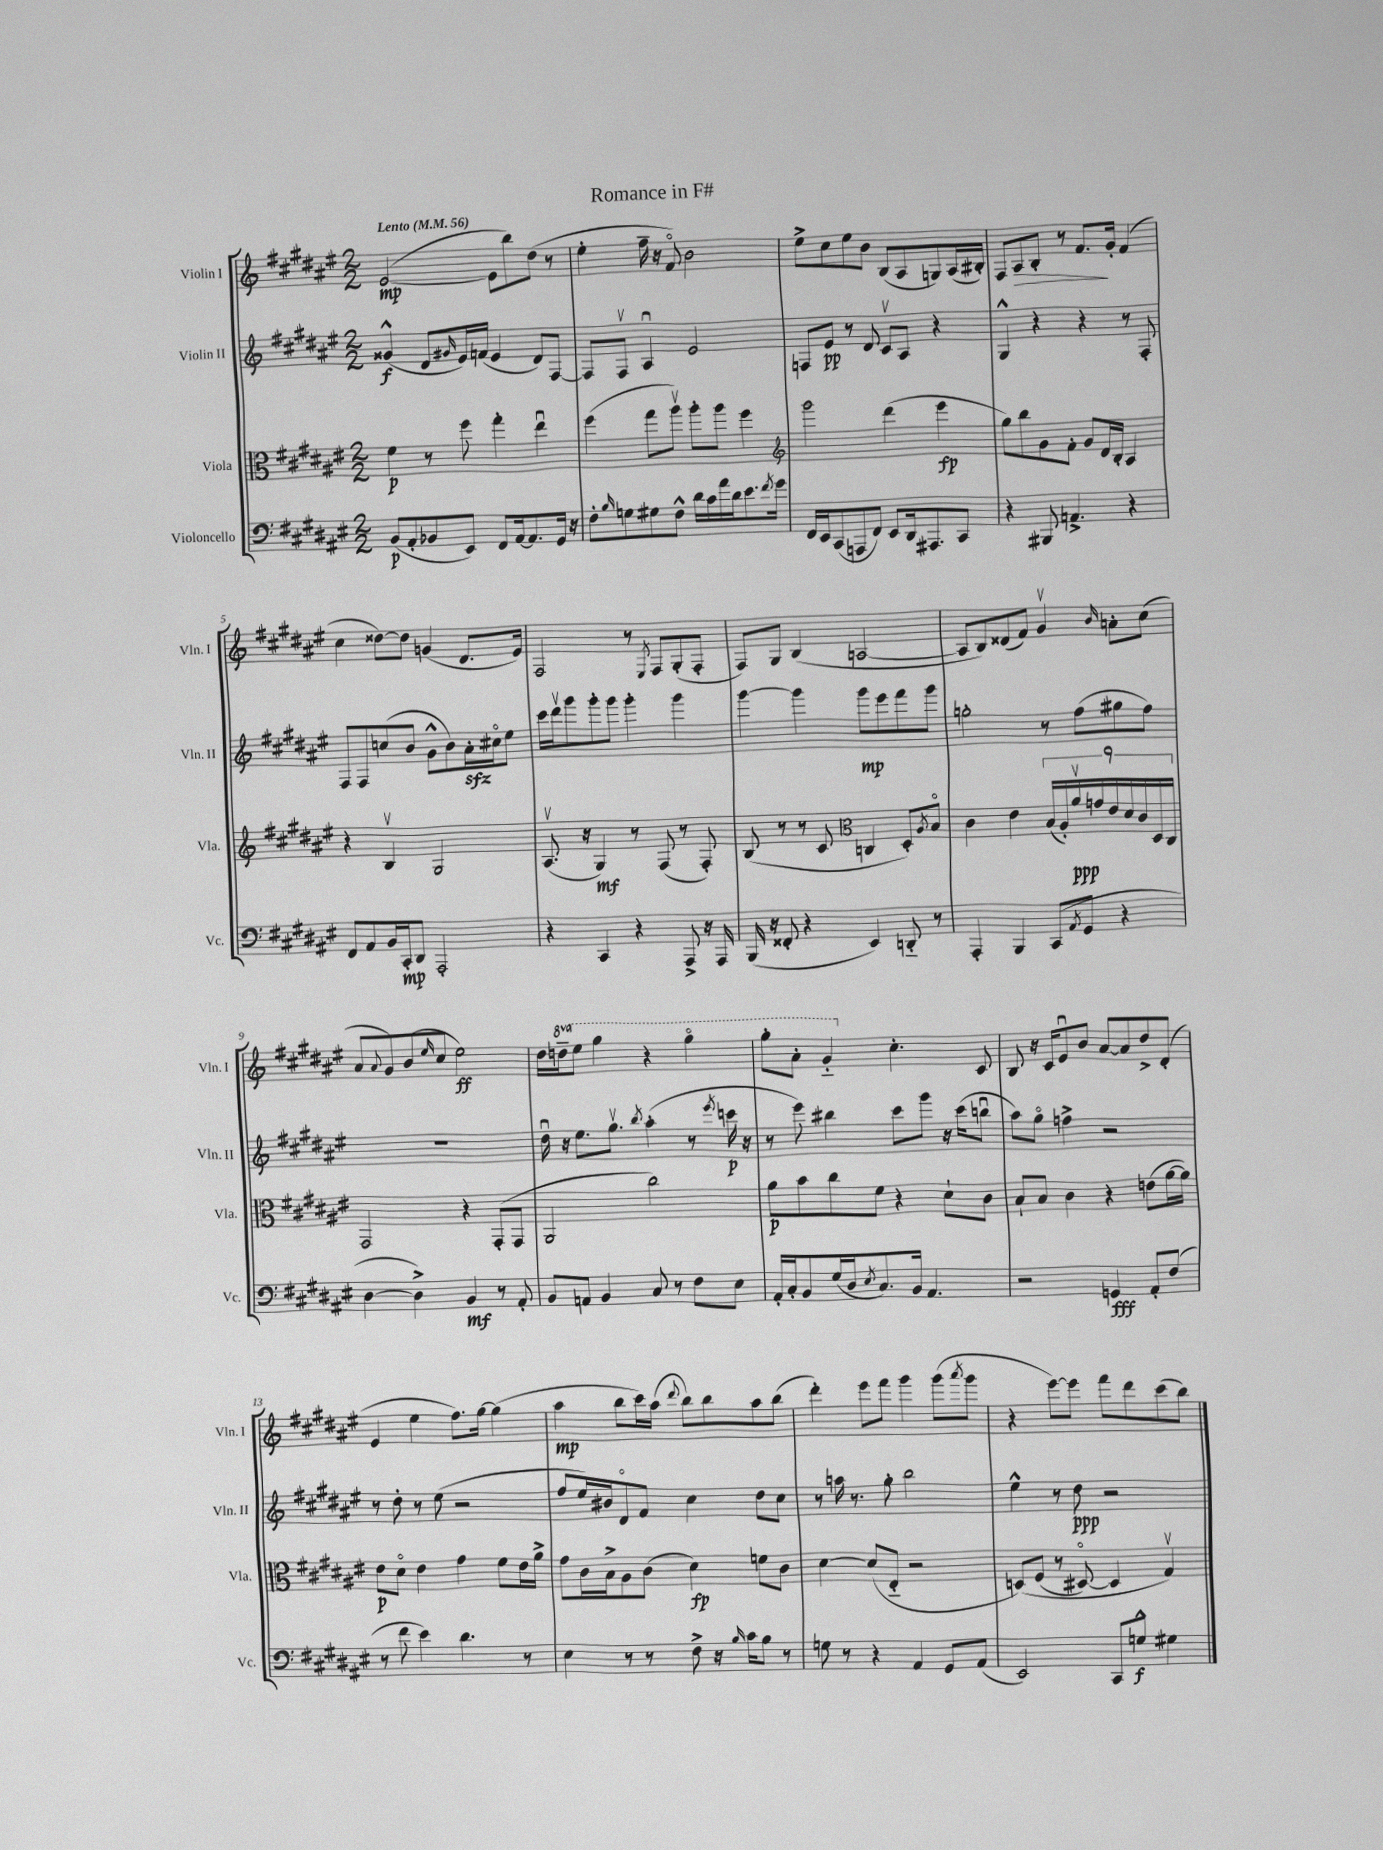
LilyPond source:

\header { title = "Romance in F#" }
<<
\new StaffGroup <<
\new Staff = "s0" \with { instrumentName = "Violin I" shortInstrumentName = "Vln. I" } {
    \clef treble \key fis \major \numericTimeSignature \time 2/2 \set Staff.ottavationMarkups = #ottavation-simple-ordinals \tempo "Lento" 4 = 56
    eis'2~\mp( eis'8 b''8) dis''8( r8 |
    eis''4-. fis''16-- r16 fis'8\flageolet) b'2 |
    eis''8-> cis''8 eis''8 b'8 b8( ais8 g8) ais16( bis16-.) |
    fis8 ais8\> b8-. r8 fis'8.\! gis'16-. fis'4( |
    cis''4 disis''8~) disis''8 g'4( dis'8. eis'16) |
    fis2 r8 \acciaccatura { eis8 } fis8 gis8-.( fis8-. |
    fis8) gis8 b4( a2~ |
    a8 b8) disis'8( fis'8) gis'4\upbow \grace { b'16 } a'8-. cis''8( |
    ais'8 \appoggiatura { ais'8 } gis'8) b'8( \grace { eis''16 } cis''8 eis''2\ff) |
    dis''16 \ottava #1 d'''16-- eis'''8 gis'''4 r4 gis'''4\flageolet |
    gis'''8-. ais''8-. gis''4-_ \ottava #0 cis''4.-. cis'8 |
    b8 r16 cis'16 eis'8\downbow b'8 ais'8~ ais'8 dis''8-> dis'8-.( |
    eis'4 eis''4 fis''8.) gis''16~ gis''4( |
    ais''4\mp b''8 cis'''16) ais''16( \appoggiatura { dis'''8 } b''8) b''8 ais''8 b''8( |
    dis'''4-.) eis'''8 fis'''8 gis'''4 gis'''8( \acciaccatura { ais'''8 } gis'''8 |
    r4 eis'''8~) eis'''8 fis'''8 dis'''8 cis'''8( b''8) \bar "|." |
}
\new Staff = "s1" \with { instrumentName = "Violin II" shortInstrumentName = "Vln. II" } {
    \clef treble \key fis \major \numericTimeSignature \time 2/2
    gisis'4-^\f( dis'8 \grace { gis'16 } eis'16) f'16( eis'4 dis'8) fis8~ |
    fis8 fis8\upbow ais4\downbow eis'2 |
    f8 eis'8\pp r8 dis'8 cis'8\upbow ais8 r4 |
    gis4-^ r4 r4 r8 fis8-. |
    fis8 fis8 c''8( b'8 gis'8-^ b'8) ais'16-.\sfz cis''16\flageolet eis''8 |
    cis'''16 dis'''16\upbow gis'''8 gis'''8-. gis'''8 gis'''4-. gis'''4 |
    gis'''4~ gis'''4 gis'''8\mp eis'''8 fis'''8 gis'''8 |
    g''2-. r8 fis''8( gis''8 fis''8) |
    R1 |
    dis''16\downbow r16 eis''8. gis''8.\upbow \acciaccatura { b''8 } ais''4-.( r8 \acciaccatura { eis'''8 } c'''16\p r16 |
    r8 eis'''8) bis''4 cis'''8 gis'''8 r16 cis'''16( b''8\downbow |
    ais''8) gis''8\flageolet f''4-> r2 |
    r8 dis''8-. r8 eis''8( r2 |
    fis''8 eis''16) bis'16 dis'8\flageolet fis'8 cis''4 dis''8 cis''8 |
    r8 a''16 r8. gis''8-. b''2 |
    eis''4-^ r8 dis''8\ppp r2 \bar "|." |
}
\new Staff = "s2" \with { instrumentName = "Viola" shortInstrumentName = "Vla." } {
    \clef alto \key fis \major \numericTimeSignature \time 2/2
    fis'4\p r8 fis''8 gis''4-. eis''4\downbow |
    fis''4( gis''8 ais''8\upbow) ais''8-. ais''8 fis''4 |
    \clef treble gis'''2 dis'''4( eis'''4\fp |
    gis''8) b''8 gis'8 fis'8-. gis'8 dis'16 b16-. ais4 |
    r4 b4\upbow gis2 |
    ais8.\upbow( r16 gis4\mf) r8 fis8( r8 fis8-.) |
    b8( r8 r8 cis'8 \clef alto c4 dis8-.) \acciaccatura { ais8 } b8\flageolet |
    cis'4 eis'4 \tuplet 9/8 { b16( ais16-.) ais'16\upbow\ppp g'16 eis'16 dis'16 cis'16 dis16 cis16 } |
    gis,2 r4 gis,8-.( gis,8 |
    ais,2 cis''2) |
    ais'8\p b'8 cis''8 fis'8 r4 dis'8-! cis'8 |
    b8-! b8 cis'4 r4 e'8( ais'16~ ais'16) |
    eis'8\p dis'8\flageolet eis'4 gis'4 fis'8 eis'16 ais'16-> |
    gis'8 cis'16 b16-> ais8 cis'8( dis'4\fp) f'8 cis'8 |
    dis'4~ dis'8( eis8-_ r2 |
    d8)\( fis8( r8 dis8~\flageolet) dis4 gis4\upbow\) \bar "|." |
}
\new Staff = "s3" \with { instrumentName = "Violoncello" shortInstrumentName = "Vc." } {
    \clef bass \key fis \major \numericTimeSignature \time 2/2
    b,8\p( ais,8-. bes,8 eis,8) fis,8 ais,16~ ais,8. gis,16 r16 |
    fis8-. \grace { b16 } g8 gis8 fis8-^ dis'16 cis'16 ais'16 dis'16 eis'8. \acciaccatura { fis'8 } gis'16 |
    fis,16 eis,16 cis,8( a,,8 fis,8) eis,8 dis,16 ais,,8. cis,8 |
    r4 bis,,8 a,4.-> r4 |
    fis,8 ais,8 b,16 cis,16-.\mp dis,8 ais,,2-. |
    r4 cis,4 r4 ais,,8-> r16 ais,,16 |
    b,,16( r16 fisis,8-. r4 eis,4) d,8-_ r8 |
    ais,,4-. b,,4 cis,8( \acciaccatura { ais,8 } gis,8 r4 |
    dis4~ dis4->) b,4\mf r8 ais,8-. |
    b,8 a,8 b,4 cis8 r8 fis8 eis8 |
    ais,16-. cis16-. b,8 gis16( dis16 \acciaccatura { eis8 } cis8.) b,16 ais,4. |
    r2 g,4\fff ais,8-. fis8( |
    r8 fis'8 eis'4) dis'4. r8 |
    eis4 r8 r8 fis8-> r16 \grace { b16 } cis'16 b8 r8 |
    g8 r8 r4 ais,4 gis,8 ais,8( |
    eis,2) cis,8 g8-^\f gis4 \bar "|." |
}
>>
>>
